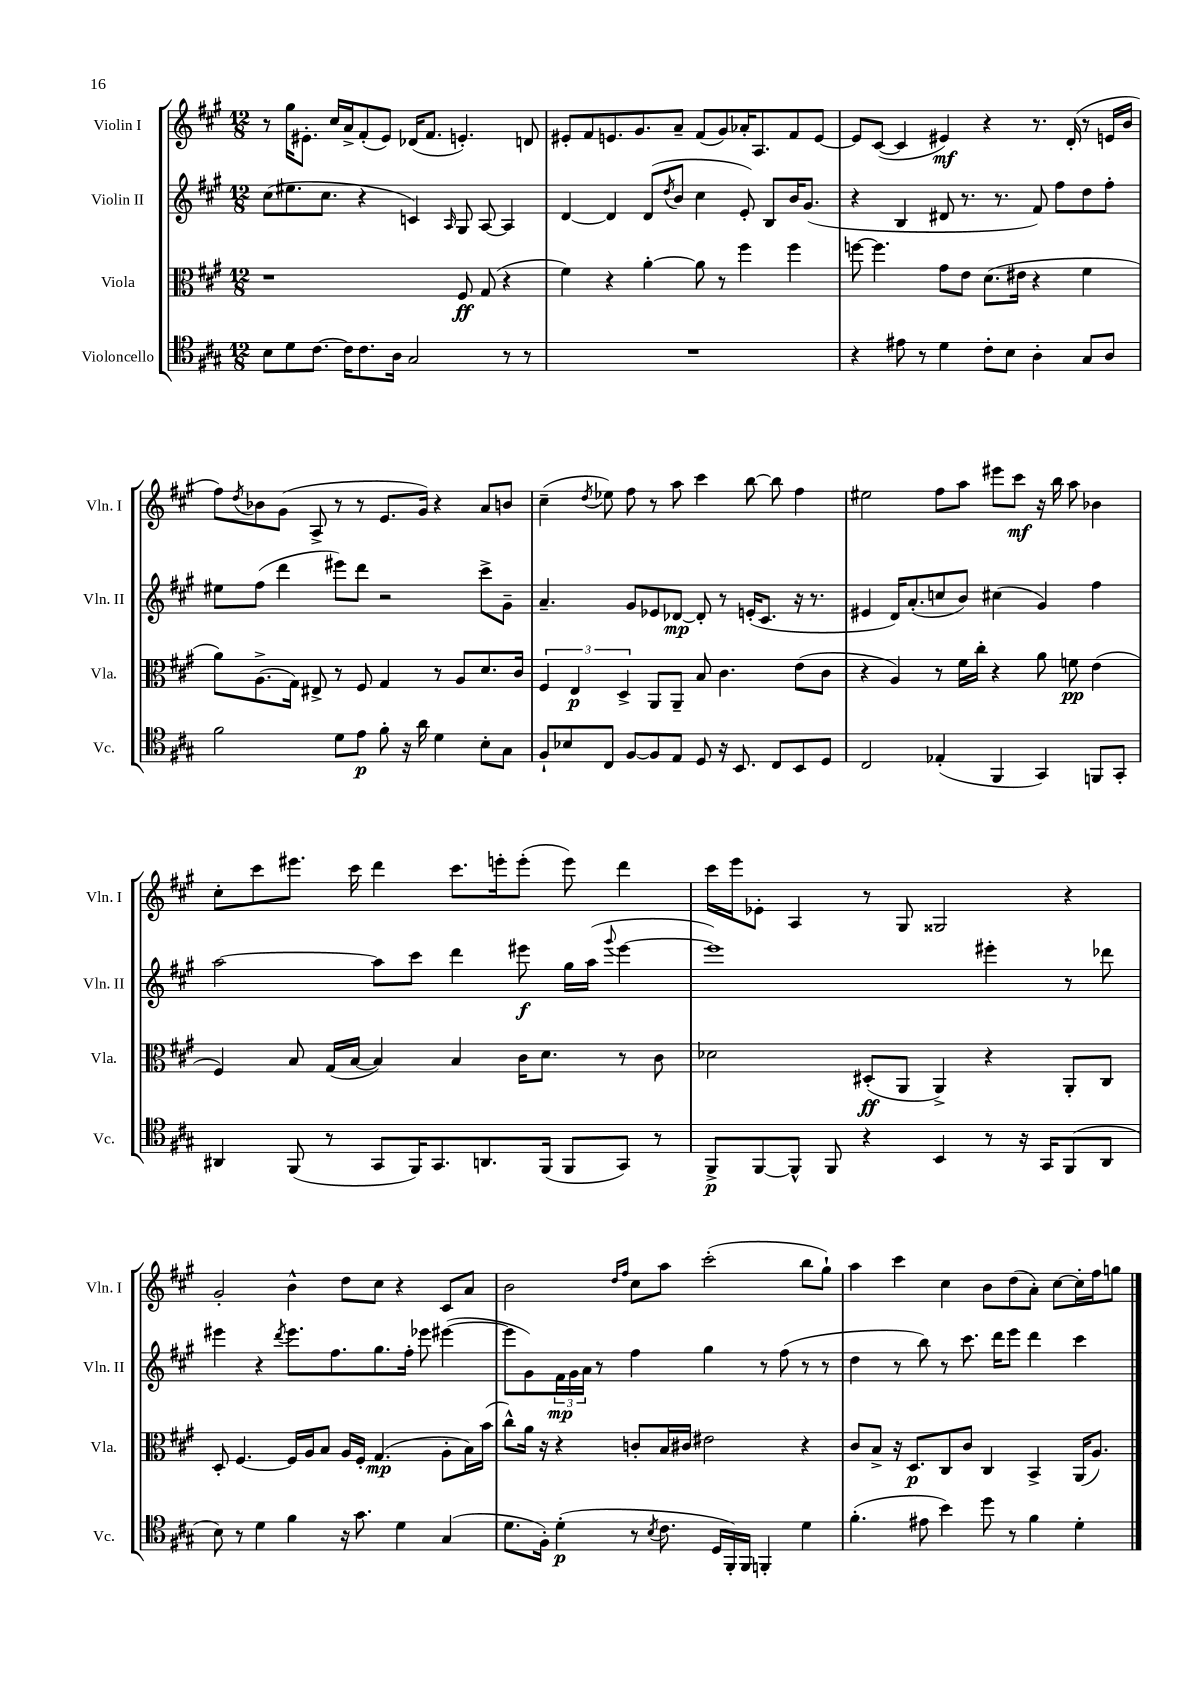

**kern	**kern	**kern	**kern
*staff4	*staff3	*staff2	*staff1
*clefC4	*clefC3	*clefG2	*clefG2
*k[f#c#g#]	*k[f#c#g#]	*k[f#c#g#]	*k[f#c#g#]
*M12/8	*M12/8	*M12/8	*M12/8
8B	1r	(8cc#	8r
8d	.	8.ee#	16gg#
.	.	.	8.e#'
[8.c#	.	.	.
.	.	8.cc#	.
.	.	.	16cc#
16c#]	.	.	16a^
8.c#	.	4r	(8f#'
.	.	.	8e#)
16A	.	.	.
2G#	.	4c)	(16d-
.	.	.	8.f#
.	.	16qqA	.
.	8F#	8G#	4.e')
.	(8G#	[8A	.
8r	4r	4A]	.
8r	.	.	8d
=	=	=	=
1.r	4f#)	[4d	8e#'
.	.	.	8f#
.	4r	4d]	8.e
.	.	.	8.g#
.	[4a'	(8d	.
.	.	8qdd	.
.	.	8b	8a~
.	8a]	4cc#	(8f#
.	8r	.	8g#)
.	4ff#	8e')	16a-'
.	.	.	8.A
.	.	8B	.
.	4ff#	16b	8f#
.	.	(8.g#	.
.	.	.	[8e
=	=	=	=
4r	[8ff	4r	8e]
.	4.ff]	.	([8c#
8e#	.	4B	4c#]
8r	.	.	.
4d	8g#	8d#	4e#)
.	8e	8.r	.
8c#'	(8.d	.	4r
.	.	8.r	.
8B	.	.	.
.	16e#	.	.
4A'	4r	8f#)	8.r
.	.	8ff#	.
.	.	.	(16d'
8G#	4f#	8dd	8r
8A	.	8ff#'	16e
.	.	.	16b
=	=	=	=
2f#	8a)	8ee#	8ff#)
.	.	.	8qdd
.	(8.A^	(8ff#	8b-
.	.	4ddd	(8g#
.	16G#)	.	.
.	8E#^	.	8A^
8d	8r	8eee#)	8r
8e	8F#	8ddd	8r
8f#'	4G#	2r	8.e
16r	.	.	.
16a	.	.	16g#)
4d	8r	.	4r
.	8A	.	.
8B'	8.d	8ccc#^	8a
8G#	.	8g#~	8b
.	16c#	.	.
=	=	=	=
8F#`	6F#	4.a~	(4cc#~
8B-	.	.	.
.	6E	.	.
.	.	.	8qdd
8C#	.	.	8ee-)
.	6D^	.	.
[8F#	.	8g#	8ff#
8F#]	8AA	8e-	8r
8E	8AA~	[8d-	8aa
8D	8B	8d-']	4ccc#
16r	4.c#	8r	.
8.BB	.	.	.
.	.	(16e'	[8bb
.	.	8.c#	.
8C#	.	.	8bb]
8BB	(8e	16r	4ff#
.	.	8.r	.
8D	8c#	.	.
=	=	=	=
2C#	4r	4e#	2ee#
.	4A)	16d)	.
.	.	(8.a'	.
(4E-'	8r	8cc	8ff#
.	16f#	8b)	8aa
.	16cc#'	.	.
4FF#	4r	(4cc#	8eee#
.	.	.	8ccc#
4GG#)	8a	4g#)	16r
.	.	.	16bb
.	8f	.	8aa
8FF	(4e	4ff#	4b-
8GG#'	.	.	.
=	=	=	=
4AA#	4F#)	[2aa	8cc#'
.	.	.	8ccc#
(8FF#	8B	.	8.eee#
8r	(16G#	.	.
.	[16B	.	16ccc#
8GG#	4B])	8aa]	4ddd
16FF#)	.	8ccc#	.
8.GG#	.	.	.
.	4B	4ddd	8.ccc#
8.AA	.	.	.
.	.	.	16eee'
.	16c#	8eee#	(8eee'
(16FF#	8.d	.	.
8FF#	.	16gg#	8eee)
.	.	(16aa	.
.	.	8qqggg#	.
8GG#)	8r	[4eee#	4ddd
8r	8c#	.	.
=	=	=	=
8FF#^	2d-	1eee#])	16ccc#
.	.	.	16eee
[8FF#	.	.	8e-'
8FF#^^]	.	.	4A
8FF#	.	.	.
4r	(8D#'	.	8r
.	8AA	.	8G#
4BB	4AA^)	.	2G##
8r	4r	4eee#'	.
16r	.	.	.
16GG#	.	.	.
(8FF#	8AA'	8r	4r
8AA	8C#	8ddd-	.
=	=	=	=
8B)	8D'	4eee#	2g#'
8r	[4.F#	.	.
4d	.	4r	.
.	.	8qddd	.
4f#	16F#]	8.eee#	4b^^
.	16A	.	.
.	8B	.	.
.	.	8.ff#	.
16r	16A	.	8dd
8.g#	16F#'	.	.
.	(4.G#	8.gg#	8cc#
4d	.	.	4r
.	.	16ff#'	.
.	.	8eee-	.
(4G#	8A'	([4eee#	8c#
.	16B)	.	8a
.	(16b	.	.
=	=	=	=
8.d	8cc#^^)	8eee#]	2b
.	16a	8g#)	.
16F#')	16r	.	.
(4d'	4r	24f#	.
.	.	24g#	.
.	.	24a	.
.	.	8r	.
.	.	.	16qqdd
.	.	.	16qqff#
8r	8c'	4ff#	8cc#
8qB	.	.	.
8.c#	16B	.	8aa
.	16c#	.	.
.	2e#	4gg#	(2ccc#'
16D	.	.	.
16FF#')	.	.	.
16FF#	.	.	.
4FF'	.	8r	.
.	.	(8ff#	.
4d	4r	8r	8bb
.	.	8r	8gg#`)
=	=	=	=
(4.f#'	8c#	4dd	4aa
.	8B^	.	.
.	16r	8r	4ccc#
.	8.D	.	.
8e#	.	8bb)	.
4b)	8C#	8r	4cc#
.	8c#	8.ccc#	.
8dd	4C#	.	8b
.	.	16ddd	.
8r	.	8eee	(8dd
4f#	4BB^	4ddd	8a')
.	.	.	[8cc#
4d'	(16AA	4ccc#	16cc#']
.	8.A)	.	16ff#
.	.	.	8gg
==	==	==	==
*-	*-	*-	*-
